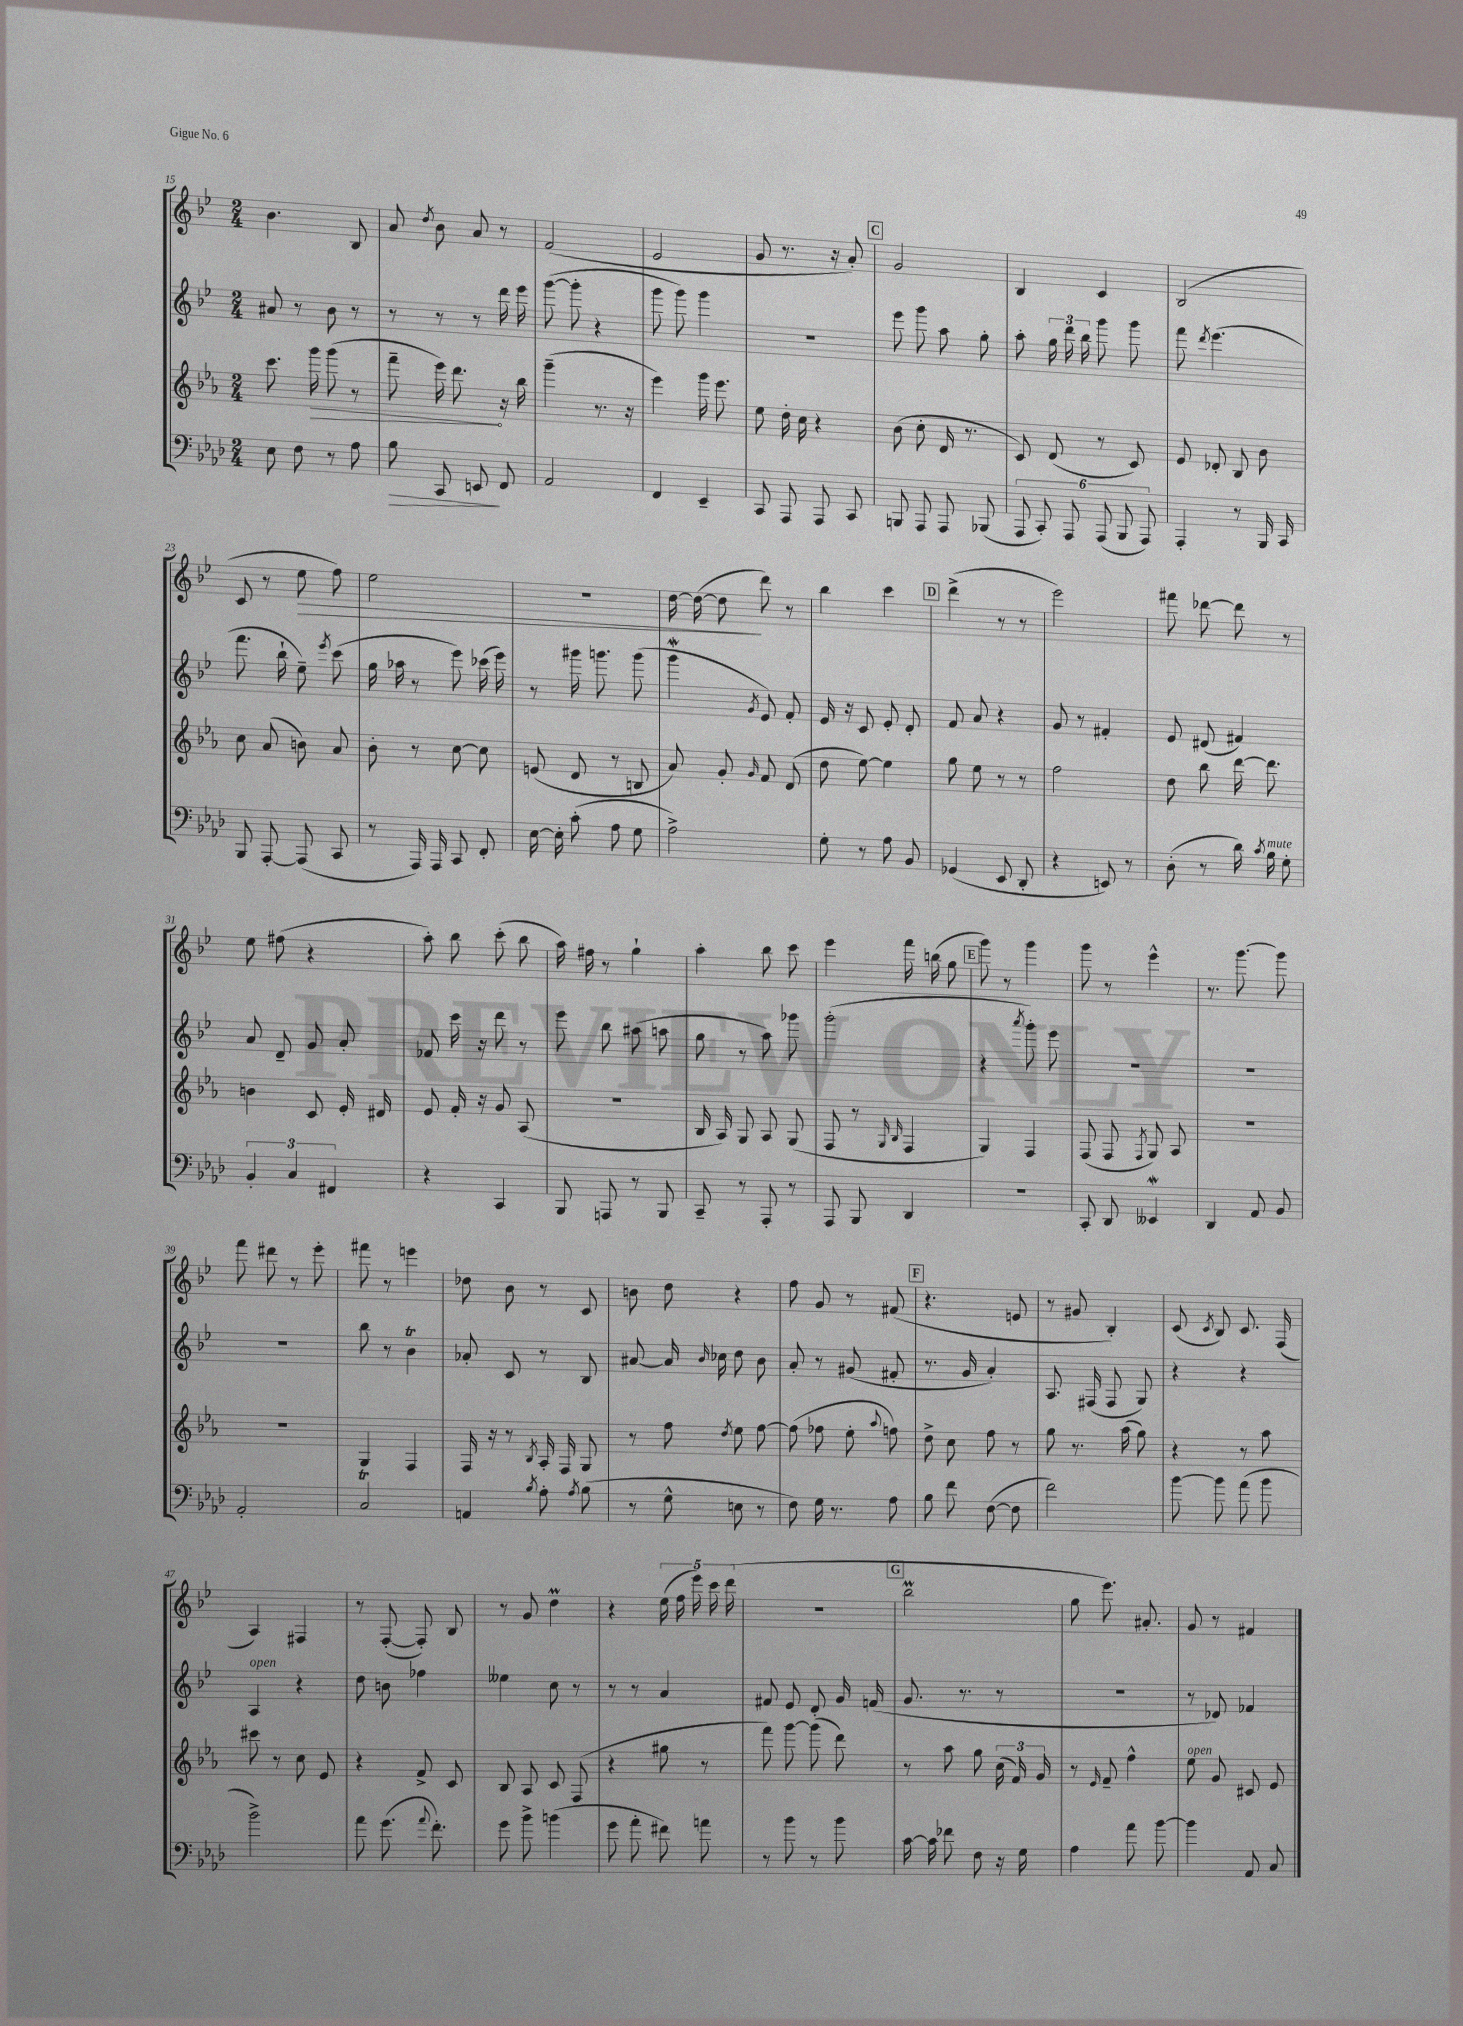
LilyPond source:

<<
\new StaffGroup <<
\new Staff = "s0" {
    \clef treble \key bes \major \numericTimeSignature \time 2/4
    \autoBeamOff bes'4. bes8 |
    a'8 \acciaccatura { d''8 } bes'8 a'8 r8 |
    f'2( |
    ees'2 |
    g'8 r8. r16 a'8-.) |
    \mark \markup { \box "C" } g'2 |
    bes4 c'4 |
    bes2( |
    c'8 r8 ees''8\> f''8) |
    ees''2 |
    r2 |
    d''16~ d''16~( d''8\! d'''8) r8 |
    bes''4 c'''4 |
    \mark \markup { \box "D" } d'''4->( r8 r8 |
    ees'''2) |
    fis'''8 des'''8~ des'''8 r8 |
    ees''8 fis''8( r4 |
    a''8-.) bes''8 c'''8-.( bes''8 |
    a''16) fis''16 r8 g''4-! |
    a''4-. bes''8 c'''8 |
    ees'''4 f'''16 b''16( g''8 |
    \mark \markup { \box "E" } g'''8) r8 g'''4 |
    g'''8 r8 ees'''4-^ |
    r8. g'''8.~ g'''8 |
    f'''8 dis'''8 r8 ees'''8-. |
    fis'''8 r8 e'''4 |
    des''8 bes'8 r8 c'8 |
    b'8 d''8 r4 |
    f''8 g'8 r8 fis'8( |
    \mark \markup { \box "F" } r4. e'8 |
    r8 gis'8 bes4-.) |
    c'8( \acciaccatura { c'8 } bes8) c'8. f16( |
    a4) fis4 |
    r8 f8~-.( f8-.) bes8 |
    r8 g'8 d''4\prall |
    r4 \tuplet 5/4 { ees''16( f''16 ees'''16) c'''16 d'''16( } |
    R2 |
    \mark \markup { \box "G" } bes''2\prall |
    g''8 ees'''8.) ais'8.-. |
    g'8 r8 fis'4 \bar "|." |
}
\new Staff = "s1" {
    \clef treble \key bes \major \numericTimeSignature \time 2/4
    \autoBeamOff ais'8 r8 bes'8 r8 |
    r8 r8 r8 d'''16 ees'''16 |
    g'''8~( g'''8-. r4 |
    g'''8 g'''8) g'''4 |
    r2 |
    \mark \markup { \box "C" } ees'''8 g'''8 a''8 g''8-. |
    a''8-. \tuplet 3/2 { g''16 d'''16 bes''16 } g'''8 g'''8 |
    f'''8 \acciaccatura { d'''8 } ees'''4.( |
    f'''8. bes''16-! ees''8--) \acciaccatura { ees'''8 } c'''8( |
    g''16 aes''16 r8 ees'''8) ces'''16( ees'''16) |
    r8 gis'''16 g'''8. g'''8( |
    g'''4\mordent \acciaccatura { g'8 } ees'8) f'8-. |
    ees'16 r16 c'8 ees'8-. d'8-. |
    \mark \markup { \box "D" } f'8 a'8 r4 |
    g'8 r8 fis'4-. |
    ees'8 dis'8( fis'4) |
    a'8 d'8-- g'8 a'8-. |
    fes'8 c'''16 r16 d'''8 r8 |
    ees'''8 bes''8 ais''8( a''8 |
    g''8 r8 a''8) ges'''8 |
    g'''2-.( |
    \mark \markup { \box "E" } r4 \acciaccatura { a'''8 } g'''8-.) ees'''8 |
    R2 |
    R2 |
    R2 |
    bes''8 r8 bes'4\trill |
    aes'8-. c'8 r8 bes8 |
    ais'8~ ais'16 \grace { bes'16 } ces''16 d''8 bes'8 |
    a'8-. r8 gis'8( fis'8-. |
    \mark \markup { \box "F" } r8. g'16 a'4-.) |
    a8. fis16( fis8 g8) |
    r4 r4 |
    a4^\markup { \italic "open" } r4 |
    d''8 b'8 fes''4 |
    eeses''4 c''8 r8 |
    r8 r8 a'4 |
    fis'8 ees'8 d'8-. g'16 f'16( |
    \mark \markup { \box "G" } g'8. r8. r8 |
    r2 |
    r8 des'8) fes'4 \bar "|." |
}
\new Staff = "s2" {
    \clef treble \key ees \major \numericTimeSignature \time 2/4
    \autoBeamOff c'''8. \once \override Hairpin.circled-tip = ##t g'''16\> g'''8( r8 |
    f'''8-- ees'''16) d'''8.\! r16 bes''16 |
    g'''4--( r8. r16 |
    ees'''4) g'''16 ees'''8. |
    ees''8 d''16-. c''16 r4 |
    \mark \markup { \box "C" } bes'8( c''8-. d'16 r8. |
    c'8) d'8( r8 c'8) |
    ees'8 des'8-. bes8 bes'8 |
    c''8 aes'8( b'8) aes'8 |
    bes'8-. r8 c''8~ c''8 |
    e'8( d'8 r8 b8 |
    aes'8) g'8-. \grace { g'16 } f'8 d'8( |
    d''8 ees''8~) ees''4 |
    \mark \markup { \box "D" } g''8 ees''8 r8 r8 |
    f''2 |
    d''8 bes''8 d'''16~ d'''8. |
    b'4 c'8 ees'16-. dis'16 |
    ees'8 f'16-. r16 g'8 aes8( |
    r2 |
    bes16 aes16) g8 aes8 g8( |
    f8 r8 \grace { g16 bes16 } f4 |
    \mark \markup { \box "E" } g4) f4 |
    f8( f8 \acciaccatura { f8 } g8) aes8 |
    R2 |
    R2 |
    g4 f4 |
    f16 r16 r8 \acciaccatura { bes8 } aes16-. f16 g8 |
    r8 f''8 \acciaccatura { d''8 } ees''8 f''8~ |
    f''8( fes''8 ees''8-. \appoggiatura { aes''8 } f''8) |
    \mark \markup { \box "F" } d''8-> c''8 f''8 r8 |
    g''8 r8. aes''16( g''8) |
    r4 r8 aes''8 |
    cis'''8 r8 c''8 ees'8 |
    r4 f'8-> c'8 |
    bes8 aes8 c'8 f8( |
    r4 gis''8 r8 |
    f'''8) g'''8~ g'''8( d'''8) |
    \mark \markup { \box "G" } r8 aes''8 g''8 \tuplet 3/2 { c''16( f'16) g'16 } |
    r8 \grace { ees'16 } f'8-- f''4-^ |
    ees''8^\markup { \italic "open" } g'8 cis'8 ees'8 \bar "|." |
}
\new Staff = "s3" {
    \clef bass \key aes \major \numericTimeSignature \time 2/4
    \autoBeamOff ees8 f8 r8 aes8 |
    bes8\> c,8 e,8\! f,8 |
    aes,2 |
    f,4 ees,4-- |
    c,8 aes,,8 aes,,8 c,8 |
    \mark \markup { \box "C" } b,,8 aes,,8 aes,,8 bes,,8( |
    \tuplet 6/4 { aes,,8 c,8-.) aes,,8 aes,,8( bes,,8 aes,,8) } |
    aes,,4-. r8 bes,,16 c,16 |
    bes,,8 aes,,8~-. aes,,8( c,8 |
    r8 aes,,16) aes,,16 c,8 f,8-. |
    ees16~ ees16-. c'8-.( aes8 g8 |
    aes2->) |
    g8-. r8 aes8 bes,8 |
    \mark \markup { \box "D" } ges,4( ees,8 des,8-. |
    r4 e,8) r8 |
    des8-.( r8 des'16) \acciaccatura { c'8 } bes16^\markup { \italic "mute" } g8-. |
    \tuplet 3/2 { bes,4-. c4 fis,4 } |
    r4 c,4 |
    bes,,8 a,,8 r8 bes,,8 |
    c,8-- r8 aes,,8-. r8 |
    aes,,8 bes,,8 des,4 |
    \mark \markup { \box "E" } R2 |
    c,8-. des,8 eeses,4\mordent |
    des,4 aes,8 bes,8 |
    aes,2-. |
    c2\trill |
    a,4 \acciaccatura { bes8 } aes8-. \acciaccatura { aes8 } bes8( |
    r8 g8-^ e8 r8 |
    f8) g16 r8. aes8 |
    \mark \markup { \box "F" } bes8 f'8 f8~( f8 |
    f'2) |
    bes'8~ bes'8 aes'8( bes'8 |
    bes'2->) |
    aes'8 g'8.( \appoggiatura { aes'8 } f'8.-.) |
    g'8 bes'8-> b'4( |
    g'8 aes'8-. fis'8) a'8 |
    r8 bes'8 r8 bes'8 |
    \mark \markup { \box "G" } c'16~ c'16 fes'8 f8 r16 g16 |
    aes4 aes'8 bes'8~ |
    bes'4 aes,8 c8 \bar "|." |
}
>>
>>
\layout { \context { \Score currentBarNumber = #15 } }
